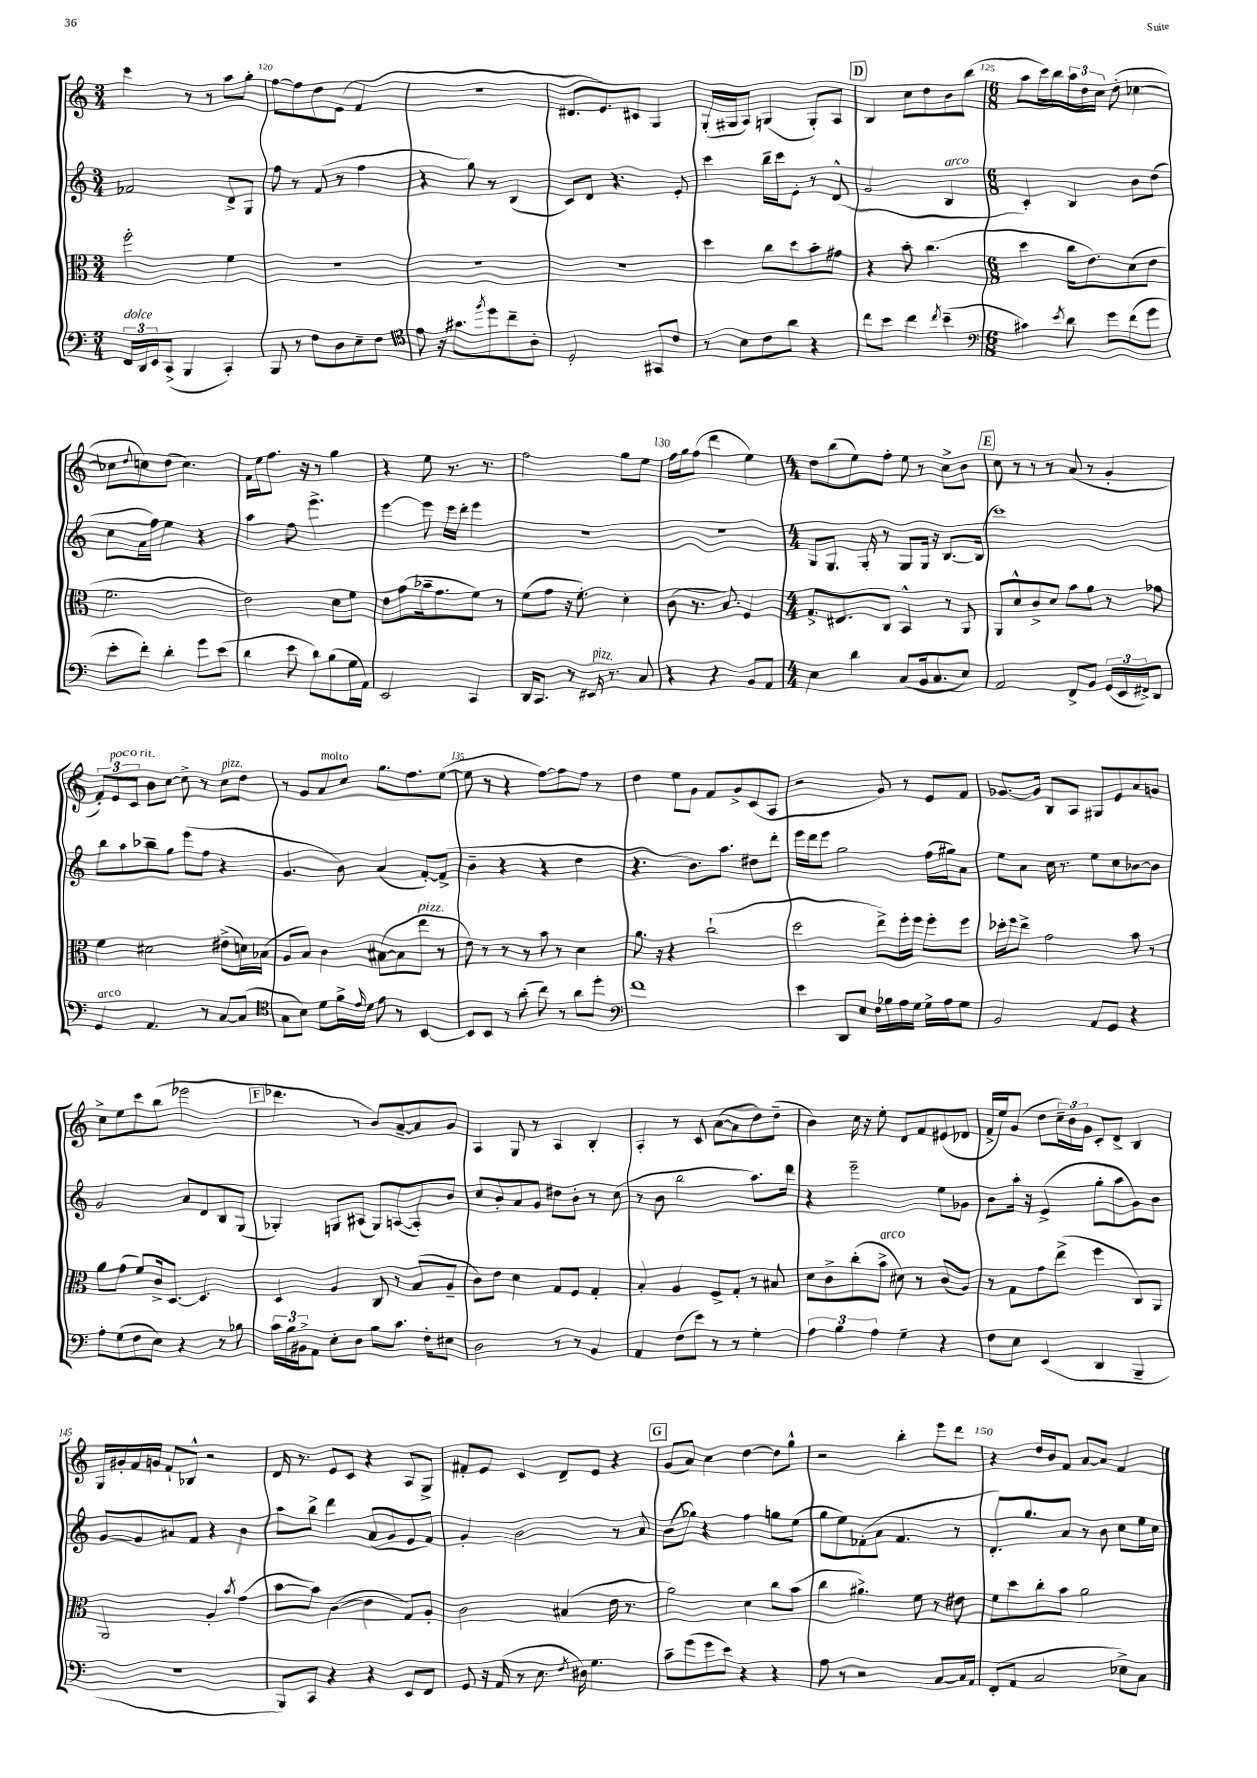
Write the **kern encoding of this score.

**kern	**kern	**kern	**kern
*staff4	*staff3	*staff2	*staff1
*clefF4	*clefC3	*clefG2	*clefG2
*k[]	*k[]	*k[]	*k[]
*M3/4	*M3/4	*M3/4	*M3/4
24FF/LL	2ff'\	2f-/	4ccc\
24DD/	.	.	.
24EE/J	.	.	.
(8CC^/J	.	.	.
4BBB/	.	.	8r
.	.	.	8r
4CC'/)	4f\	8d^/L	8aa\L
.	.	8G/J	8gg'\J
=	=	=	=
8BBB/	2.r	8ff\	[8ff\L
8r	.	8r	8ff\]
8F\L	.	(8f/	8dd\
8D\	.	8r	(8e\J
8E~\	.	4ff\	4f/
8F\J	.	.	.
=	=	=	=
*clefC4	*	*	*
8e\	2.r	4r	2.r
16r	.	.	.
8.g#\L	.	.	.
.	.	8gg\)	.
8qff/	.	.	.
8dd\	.	8r	.
8cc~\	.	(4B/	.
8A'\J	.	.	.
=	=	=	=
2D'/	2.r	8c/L)	8.d#/L
.	.	8d/J	.
.	.	.	8.e/)
.	.	4.r	.
.	.	.	8c#/J
8GG#/L	.	.	4G/
8c/J	.	8e'/	.
=	=	=	=
8r	4dd\	4ccc\	(16G'/LL
.	.	.	16G#/J
8B\L	.	.	8A/J)
8c\	8cc\L	16bb~\LL	(4G/
.	.	16ccc\J	.
8a\J	8dd\	8e'\J	.
4r	8b'\	8r	8G'/L)
.	8g#\J	(8d^^/	8A/J
=	=	=	=
8cc\L	4r	2g/	4B/
8b\J	.	.	.
4cc\	8b'\	.	8cc\L
.	(4.cc\	.	8dd\
8qcc/	.	.	.
(4b~\	.	4B/	8b\
.	.	.	(8bb\J
=	=	=	=
*clefF4	*	*	*
*M6/8	*M6/8	*M6/8	*M6/8
4c#\)	4dd\	4c'/)	8aa\L
.	.	.	16ccc\L)
.	.	.	16bb\
8qe/	.	.	.
8d\	16cc\LK	4B/	24aa\
.	.	.	24dd\
.	8.e\)	.	.
.	.	.	24cc\JJ
8g\L	.	.	(8dd'\
(8f\	(8d\	8b\L	[4cc-\
8g\J	8e\J	(8dd\J	.
=	=	=	=
8e'\L	2.f\	8cc\L	8cc-\]L
.	.	.	8qqdd/
8f'\J)	.	16a\L	8cc\)
.	.	16ff\JJ)	.
4d'\	.	4ee\	(8dd\J
.	.	.	4.cc\)
8g\L	.	4r	.
(8e\J	.	.	.
=	=	=	=
4d\	2e\)	4aa\	16f\LL
.	.	.	16ee\J
.	.	.	8.ff\J
8e\	.	8ff\	.
.	.	.	16r
8d\L)	.	4.eee^\	8r
(8B\	8d\L	.	4gg\
16G\L	8f\J	.	.
16AA\JJ)	.	.	.
=	=	=	=
2EE/	8e\L	[4eee\	4r
.	(8g\	.	.
.	16b-~\k	8eee\]	8ee\
.	8.g\	.	.
.	.	16eee\LL	8.r
.	.	16ddd'\JJ	.
4CC/	8f\J)	4eee\	.
.	.	.	8.r
.	8r	.	.
=	=	=	=
16DD/LK	(8f\L	2.r	2ff\
8.CC/J	.	.	.
.	8g\J	.	.
8r	16r	.	.
.	8.f'\)	.	.
16EE#/	.	.	.
8.r	.	.	.
.	4d'\	.	8gg\L
8C/	.	.	8ee\J
=	=	=	=
4r	(8c\	2.r	16ff\LL
.	.	.	16gg\J
.	8.r	.	(8ff\J
4r	.	.	4ddd\
.	8.B/)	.	.
8BB/L	4F/	.	4ee\)
8AA/J	.	.	.
=	=	=	=
*M4/4	*M4/4	*M4/4	*M4/4
4E\	8.G^/L	8G/L	8dd\L
.	.	8.G/J	(8bb\
.	8.E#/	.	.
4d\	.	.	8ee\)
.	.	16G'/	.
.	8C/J	8r	8ff'\J
(8C/L	4BB^^/	8G/L	8ee\
16BB/k	.	16G/Jk	8r
8.C/	.	16r	.
.	8r	[8.B/L	8cc^\L
8E/J)	8AA/	.	8b\J
.	.	(16B/]Jk	.
=	=	=	=
2AA/	8AA/L	1ccc)	8cc\
.	8d^^/	.	8r
.	8c^/	.	8r
.	8d/J	.	8r
8FF^/L	8b\L	.	(8a/
8BB/J	8a\J	.	8r
(24GG/LL	8r	.	4g'/
24EE/	.	.	.
24FF#^/J)	.	.	.
8DD/J	8g-\	.	.
=	=	=	=
4GG/	4f\	8bb\L	12f'/L)
.	.	.	12e/
.	.	8aa\	.
.	.	.	12c/J
4.AA/	2d#\	8bb-~\	8b\L
.	.	8gg\J	[8cc\J
.	.	(8eee\L	8cc^\]
8r	.	8ff\J	8r
[8C/L	(8e#^\L	4r	8cc\L
(8C/]J	16d\L)	.	8dd\J
.	(16B-\JJ	.	.
=	=	=	=
*clefC4	*	*	*
8G\L	8A/L	4.g/	8r
8B\J)	8B/J)	.	8g/L
8d\L	4c\	.	8a/
16f^\L	.	8b\)	8cc/J
16qqe/	.	.	.
16d\JJ	.	.	.
8e\	([8B#\L	(4a/	8.gg\L
8r	8B#\]	.	.
.	.	.	8.ff\
[4BB/	8ee\J	[8f'/L)	.
.	8r	(8f^/]J	([8ee\J
=	=	=	=
8BB/]L	8e\)	4b~\	8ee\]
8BB/J	8r	.	8r
8r	8r	4r	4r
(8a'\	8r	.	.
8cc\)	8b\	4r	[8ff\L)
8r	8r	.	8ff\]
8a\L	4d\	4dd\	8ff\J
8dd'\J	.	.	8r
=	=	=	=
*clefF4	*	*	*
1f	8.a\	4.r	4dd\
.	16r	.	.
.	4r	.	8ee\L
.	.	8.b\L)	8g\J
.	(2cc`\	.	8f/L
.	.	8.aa\J	.
.	.	.	8g^/
.	.	8dd#\L	(8c/
.	.	8ddd'\J	8A/J
=	=	=	=
4e\	2dd\	16eee\LL	2r
.	.	16ddd\J	.
.	.	8eee\J	.
8DD/L	.	2gg\	.
8E/J	.	.	.
16F\LL	8ee^\L)	.	8g/)
16B-\	.	.	.
16A\	16ff'\L	.	8r
16G\JJ	16ff\JJ	.	.
16G^\LL	8ff'\L	(16ff\LL	8e/L
16A\J	.	16gg#\J)	.
8G\J	8ff\J	8a\J	8f/J
=	=	=	=
2BB/	16dd-'\LL	8ee\L	[8.g-/L
.	16ff\J	.	.
.	8ee^\J	8a\J	.
.	.	.	16g-/]Jk
.	2g\	16cc\	8B/L
.	.	8.r	.
.	.	.	8A/J
8AA/L	.	8ee\L	8G#/L
8GG/J	.	8cc\	8e/
4r	8b\	[8b-\	8a/
.	8r	8b-\]J	8g/J
=	=	=	=
8A'\L	8a\L	2g/	8cc^\L
(8G\	(8g\J	.	8ee\
8F\	8f/L)	.	8ccc\
8E\J)	16c^/k	.	(8bb\J
.	[8.D/J	.	.
4r	.	8a/L	2eee-\
.	4.D/]	8d/	.
8r	.	8B/	.
8B-\	.	(8G/J	.
=	=	=	=
24c\LL	4D/	4G-'/)	4.ddd-\
24B\	.	.	.
24BB#^\J	.	.	.
8AA\J	.	.	.
8E'\L	4A/	8G/L	.
8D\J	.	(8A#/J	8r
8B\L	8C/	8G/L)	8b/L)
8.c\J	8r	([8A/	[8a~/
.	(8B/L	8A'/])	8a/]
16F'\LK	.	.	.
8E#\J	8A~/J	8b/J	8g/J
=	=	=	=
2D\	8c\L)	8cc/L	4A/
.	8e\J	8b'/	.
.	4d\	8a/	8G/
.	.	8g/J	8r
8r	8G/L	8dd#\L	4A/
8r	8F/J	8b'\J	.
4BB/	4G'/	8r	4B'/
.	.	(8cc\	.
=	=	=	=
4AA/	4B'/	8r	4A'/
.	.	8b\	.
(8F\L	4A/	2bb\	8r
8e\J)	.	.	8c/
8r	8F^/L	.	([8a\L
8r	8G'/J	.	8a\]
4G'\	8r	8.aa\L)	8dd\)
.	8B#/	.	(8dd~\J
.	.	16ddd\Jk	.
=	=	=	=
6A\	8d\L	4r	4b\)
.	8c^\	.	.
6B\	.	.	.
.	(8cc'\	2eee~\	16cc\
.	.	.	16r
6A\	.	.	.
.	8b^\J	.	8ee'\
4G~\	8d#\)	.	8d/L
.	8r	.	8f/
4r	(8c/L	8ee\L	(8e#/
.	8A/J)	8g-\J	8d-/J
=	=	=	=
8F\L	8r	8b\L	16f^/LL
.	.	.	16ee/J)
8E\J	8G\L	16aa'\Jk	(8g/J
.	.	16r	.
(4EE/	8g\	(4e^/	8dd\L
.	(8ee^\J	.	24cc~\L)
.	.	.	24b\
.	.	.	24g\JJ
4DD/	4ff\	8gg'\L	8c'/L
.	.	8aa\	8d^/J
4BBB~/	8C/L)	8g\)	4B/
.	8AA/J	8b\J	.
=	=	=	=
1r	2AA/	[8g/L	16G/LL
.	.	.	16g#'/
.	.	8g/]	16f/
.	.	.	16g/JJ
.	.	8a#/	8f`/L
.	.	8f/J	8B-^^/J
.	4A'/	4r	2r
.	8qb/	.	.
.	(4g\	4b\	.
=	=	=	=
8BBB/L)	[8b\L	8aa\L	16d/
.	.	.	8.r
8CC/J	8b\]J)	8bb^\J	.
4r	([4c\	4ddd\	8e/L
.	.	.	8c/J
4r	4c\]	(8a/L	4r
.	.	8g/	.
8EE/L	8G/L)	8e/	8A/L
8FF/J	8A'/J	8f/J)	8G^/J
=	=	=	=
8GG/	2c\	4g'/	8f#'/L
16r	.	.	8e/J
(16AA/	.	.	.
8r	.	2b\	4c/
8.E\	.	.	.
.	(4B#/	.	8d~/L
8qF/	.	.	.
16D#\)	.	.	.
4.G\	.	.	8e/J
.	16e\	8r	4r
.	8.r	.	.
.	.	8a/	.
=	=	=	=
8c~\L	2a\)	(8b\L	(8g/L
(8g\	.	8gg-\J)	8a/J)
8g\	.	4r	4cc\
8e\J)	.	.	.
4r	4d\	4ff\	[4dd\
4r	8cc\L	8gg\L	8dd\]L
.	(8b\J	(8ee\J	8gg^^\J
=	=	=	=
8A\	4cc\	8gg\L	2r
8r	.	8ee\)	.
2r	4.a#^\)	(8f-'\	.
.	.	8a\J	.
.	.	4.f-/	4bb'\
.	8f\	.	.
[8C/L	8r	.	8eee\L
16C/]L	8e#\	8r	8ddd\J
16AA/JJ	.	.	.
=	=	=	=
(8FF'/L	8f\L	8.d'/L)	4r
8AA/J	8dd\	.	.
.	.	8.gg/	.
2C/	8cc'\	.	16dd/LL
.	.	.	16b/J
.	8b\J	8a/J	8f/J
.	2a\	8r	[8a/L
.	.	8b\	8a/]J
8E-^\L)	.	8cc\L	4f/
8C\J	.	16ee\L	.
.	.	16cc\JJ	.
==	==	==	==
*-	*-	*-	*-
